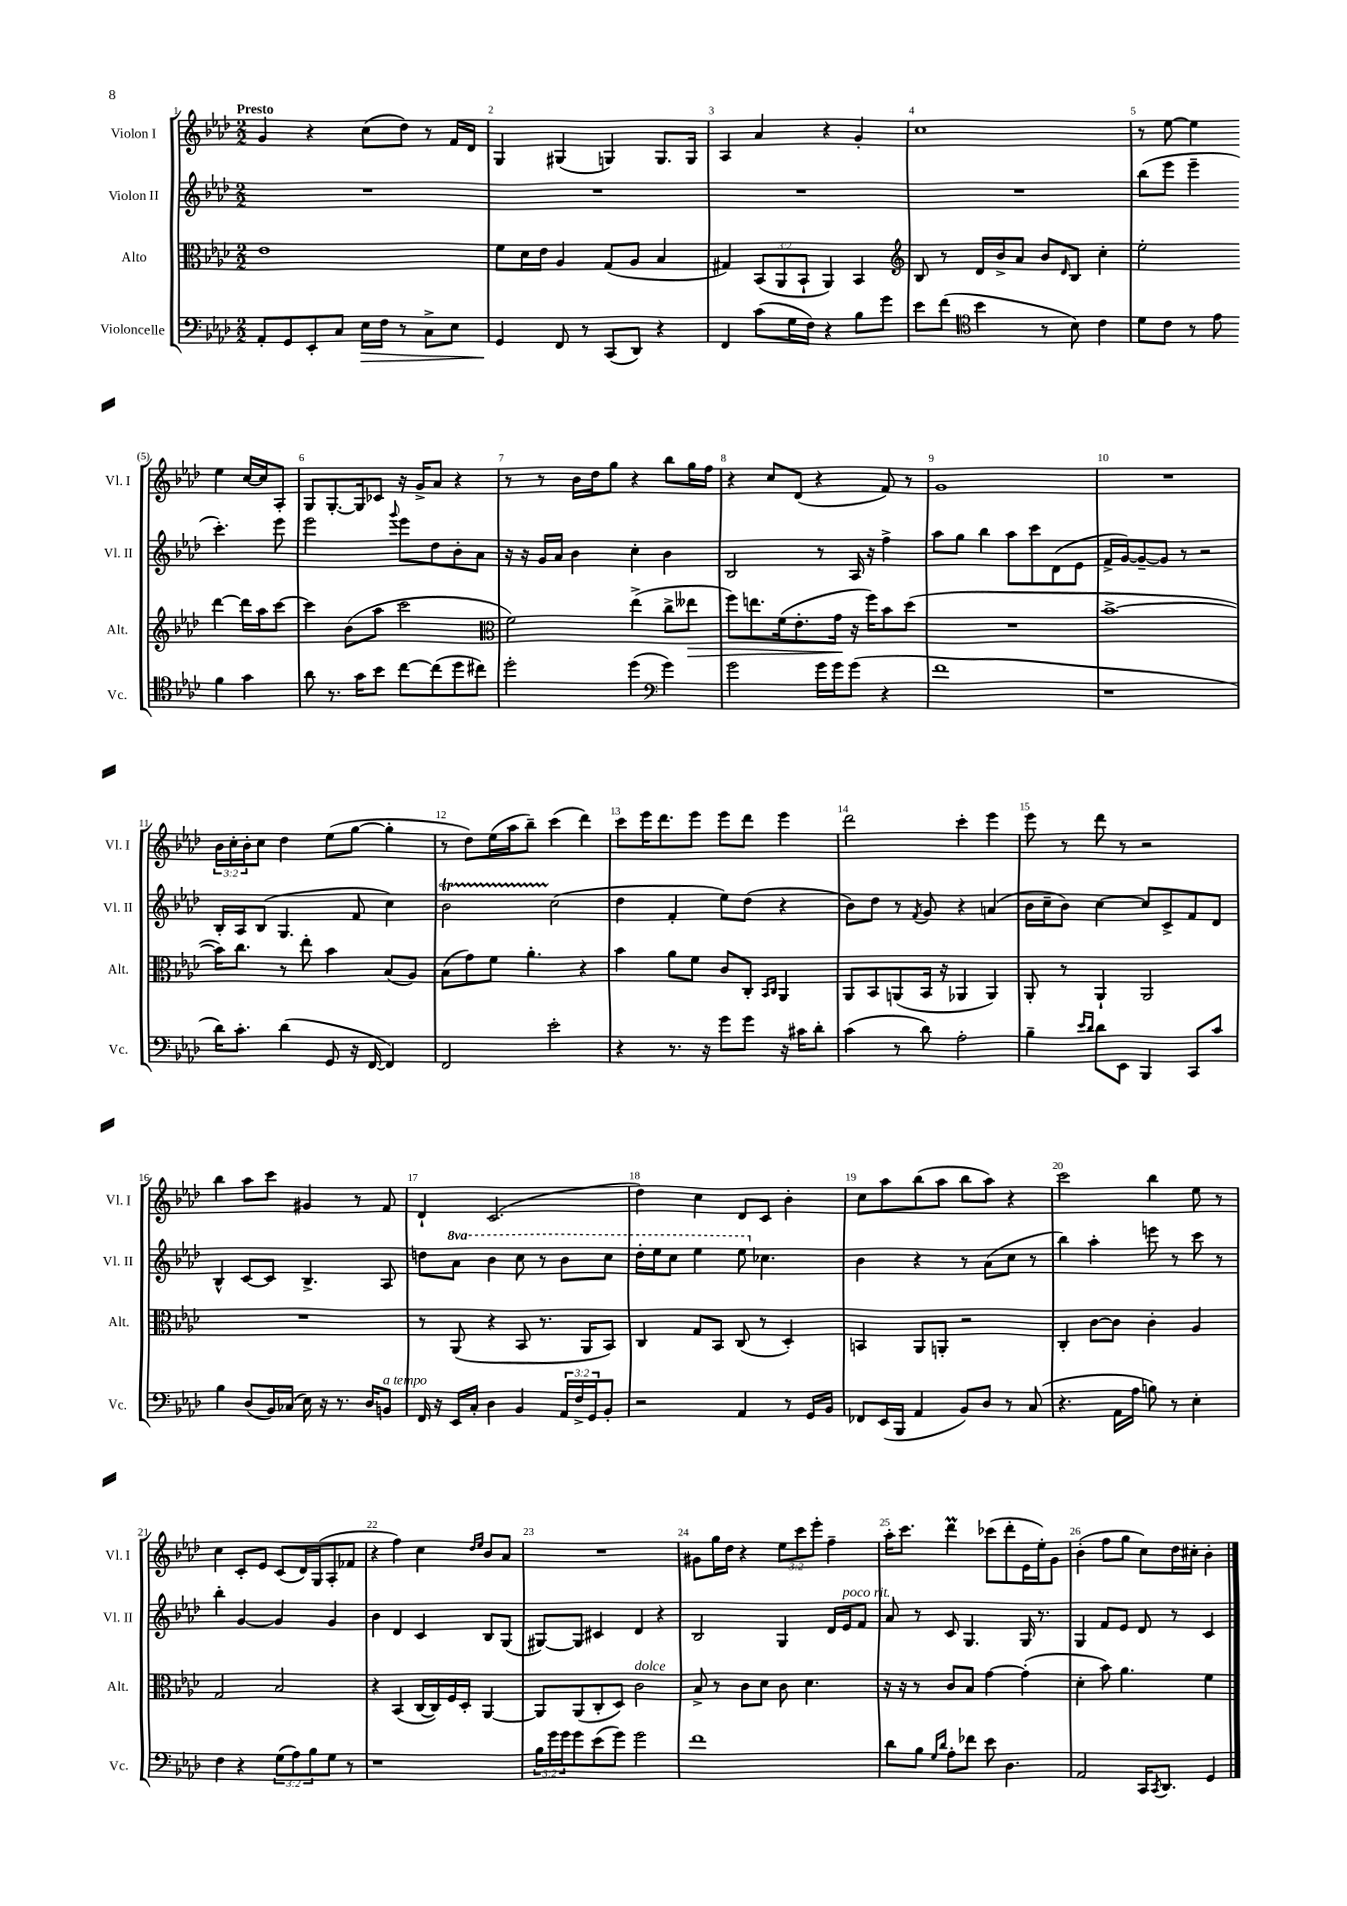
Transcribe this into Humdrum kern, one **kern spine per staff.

**kern	**kern	**kern	**kern
*staff4	*staff3	*staff2	*staff1
*clefF4	*clefC3	*clefG2	*clefG2
*k[b-e-a-d-]	*k[b-e-a-d-]	*k[b-e-a-d-]	*k[b-e-a-d-]
*M2/2	*M2/2	*M2/2	*M2/2
8AA-'	1e-	1r	4g
8GG	.	.	.
8EE-'	.	.	4r
8C	.	.	.
16E-	.	.	(8cc
16F	.	.	.
8r	.	.	8dd-)
8C^	.	.	8r
8E-	.	.	16f
.	.	.	16d-
=	=	=	=
4GG	8f	1r	4G
.	16d-	.	.
.	16e-	.	.
8FF	4A-	.	(4G#
8r	.	.	.
(8CC	(8G	.	4G)
8DD-)	8A-	.	.
4r	4B-	.	8.G
.	.	.	16G
=	=	=	=
4FF	4G#)	1r	4A-
(8c	(12BB-	.	4a-
.	12AA-	.	.
16G	.	.	.
.	12BB-`	.	.
16F)	.	.	.
4r	4AA-)	.	4r
8B-	4BB-	.	4g'
8g	.	.	.
=	=	=	=
*	*clefG2	*	*
8e-	8B-	1r	1cc
(8f	8r	.	.
*clefC4	*	*	*
4b-	16d-	.	.
.	16b-^	.	.
.	8a-	.	.
8r	8b-	.	.
.	16qqd-	.	.
8B-)	8B-	.	.
4c	4cc'	.	.
=	=	=	=
8d-	2ee-'	(8bb-	8r
8c	.	8eee-	[8ee-
8r	.	4eee-~	4ee-]
8e-	.	.	.
4f	[4ddd-	4.ccc')	4ee-
4g	16ddd-]	.	[16cc
.	16aa-	.	16cc]
.	[8ccc	8eee-	8A-'
=	=	=	=
8a-	4ccc]	2eee-	8G
8.r	.	.	[8.G'
.	(8b-	.	.
16g	.	.	16G]
8b-	8aa-	.	8c-
.	.	8qqggg	.
[8cc	2ccc	8eee-	16r
.	.	.	16g^
(8cc]	.	8dd-	8a-
8dd-	.	8b-'	4r
8cc#)	.	8a-	.
=	=	=	=
*	*clefC3	*	*
2dd-'	2f)	16r	8r
.	.	16r	.
.	.	16g	8r
.	.	16a-	.
.	.	4b-	16b-
.	.	.	16dd-
.	.	.	8gg
(4dd-	(4ee-^	4cc'	4r
*clefF4	*	*	*
4g)	8cc^	4b-	8bb-
.	8ee--	.	16gg
.	.	.	16ff
=	=	=	=
2g	8ff)	2B-	4r
.	8.ee	.	.
.	.	.	8cc
.	(16f	.	.
.	8.e-'	.	(8d-
16g	.	8r	4r
16g	16g	.	.
(8g	16r	16A-	.
.	16ff)	16r	.
4r	8b-	4ff^	8f)
.	(8dd-	.	8r
=	=	=	=
1f	1r	8aa-	1g
.	.	8gg	.
.	.	4bb-	.
.	.	8aa-	.
.	.	8ccc	.
.	.	(8d-	.
.	.	8e-	.
=	=	=	=
1r	[1b-^	16f^	1r
.	.	[16g)	.
.	.	8g~_	.
.	.	8g]	.
.	.	8r	.
.	.	2r	.
=	=	=	=
16d-)	16b-])	16B-'	24b-
.	.	.	24cc'
8.c'	8.cc	16A-	.
.	.	.	24b-'
.	.	(8B-	8cc
(4d-	8r	4.G	4dd-
.	8ee-'	.	.
8GG	4b-	.	(8ee-
16r	.	8f	[8gg
[16FF	.	.	.
4FF])	(8B-	4cc)	4gg']
.	8A-)	.	.
=	=	=	=
2FF	(8B-	2b-	8r
.	8g)	.	8dd-)
.	8f	.	(16ee-
.	.	.	16aa-
.	4.a-'	.	8bb-~)
2e-'	.	(2cc	(4ccc
.	4r	.	4ddd-)
=	=	=	=
4r	4b-	4dd-	8ccc
.	.	.	16eee-
.	.	.	8.ddd-
8.r	8a-	4f'	.
.	8f	.	8eee-
16r	.	.	.
8g	8c	8ee-)	8eee-
8g	8C'	(8dd-	8ddd-
.	16qqBB-	.	.
.	16qqC	.	.
16r	4AA-	4r	4eee-
16c#	.	.	.
8d-'	.	.	.
=	=	=	=
(4c	8AA-	8b-)	2ddd-
.	8BB-	8dd-	.
8r	(8AA	8r	.
.	.	8qf	.
8d-)	16BB-	8g	.
.	16r	.	.
2A-'	4AA-	4r	4ccc'
.	4AA-)	(4a	4eee-
=	=	=	=
4B-~	8AA-'	16b-	8eee-
.	.	16cc~	.
.	8r	8b-)	8r
16qqe-	.	.	.
16qqd-	.	.	.
8d-	4AA-`	[4cc	8ddd-
8EE-	.	.	8r
4BBB-	2AA-	8cc]	2r
.	.	8c^	.
8CC	.	8f	.
8c	.	8d-	.
=	=	=	=
4B-	1r	4B-^^	4bb-
(8D-	.	[8c	8aa-
16BB-)	.	8c]	8ccc
(16C-	.	.	.
16E-)	.	4.B-^	4g#
16r	.	.	.
8.r	.	.	.
.	.	.	8r
16D-	.	.	.
8BB	.	8A-	8f
=	=	=	=
16FF	8r	8dd	4d-`
16r	.	.	.
16EE-	(8AA-	8aa-	.
16C'	.	.	.
4D-	4r	4bb-	(2.c
4BB-	8BB-	8ccc	.
.	8.r	8r	.
24AA-	.	8bb-	.
24F^	.	.	.
.	16AA-	.	.
24GG	.	.	.
8BB-'	8BB-)	8ccc	.
=	=	=	=
2r	4C	16ddd-'	4dd-)
.	.	16eee-	.
.	.	8ccc	.
.	8G	4eee-	4cc
.	8BB-	.	.
4AA-	(8C	8eee-	8d-
.	8r	4.cc-	8c
8r	4D-')	.	4b-'
16GG	.	.	.
16BB-	.	.	.
=	=	=	=
8FF-	4BB	4b-	8cc
(16EE-	.	.	8aa-
16BBB-	.	.	.
4AA-	8AA-	4r	(8bb-
.	8AA'	.	8aa-
8BB-)	2r	8r	8bb-
8D-	.	(8a-	8aa-)
8r	.	8cc	4r
(8C	.	8r	.
=	=	=	=
4.r	4C'	4bb-)	2ccc
.	[8c	4aa-'	.
16AA-	8c]	.	.
16A-	.	.	.
8B)	4c'	8eee	4bb-
8r	.	8r	.
4E-'	4A-	8ccc	8ee-
.	.	8r	8r
=	=	=	=
4F	2G	4bb-'	4cc
4r	.	[4g	8c'
.	.	.	8e-
(12G	2B-	4g]	(8c
12A-)	.	.	.
.	.	.	16d-)
12B-	.	.	.
.	.	.	(16G
8G	.	4g	8A-'
8r	.	.	8f-
=	=	=	=
1r	4r	4b-	4r
.	(4BB-	4d-	4ff)
.	[16C	4c	4cc
.	16C])	.	.
.	16F	.	.
.	16D-'	.	.
.	.	.	16qqdd-
.	.	.	16qqee-
.	[4AA-	8B-	8b-
.	.	(8G	8a-
=	=	=	=
24B-	8AA-]	[8G#)	1r
24g	.	.	.
24g	.	.	.
8g	(8AA-	8G#]	.
(8e-	8C'	4c#	.
8g)	8D-)	.	.
2g	2c	4d-	.
.	.	4r	.
=	=	=	=
1f	8B-^	2B-	8g#
.	8r	.	16gg
.	.	.	16dd-
.	8c	.	4r
.	8d-	.	.
.	8c	4G	12ee-
.	.	.	12ccc
.	4.d-	.	.
.	.	.	12eee-'
.	.	16d-	4ff~
.	.	16e-	.
.	.	8f	.
=	=	=	=
8d-	16r	8a-	16aa-'
.	16r	.	8.ccc
8B-	8r	8r	.
16qqG	.	.	.
16qqd-	.	.	.
8A-'	8c	8c	4ddd-
8f-	8B-	4.G	.
8e-	[4g	.	(8ccc-
4.D-	.	.	8ddd-'
.	(4g']	16G	16e-
.	.	8.r	16ee-')
.	.	.	8g
=	=	=	=
2AA-	4d-'	4G	(4b-'
.	8b-)	8f	8ff
.	4.a-	8e-	8gg
16CC	.	8d-	8cc)
8qCC	.	.	.
8.DD-	.	.	.
.	.	8r	16dd-
.	.	.	16cc#'
4GG	4f	4c	4b-'
==	==	==	==
*-	*-	*-	*-
